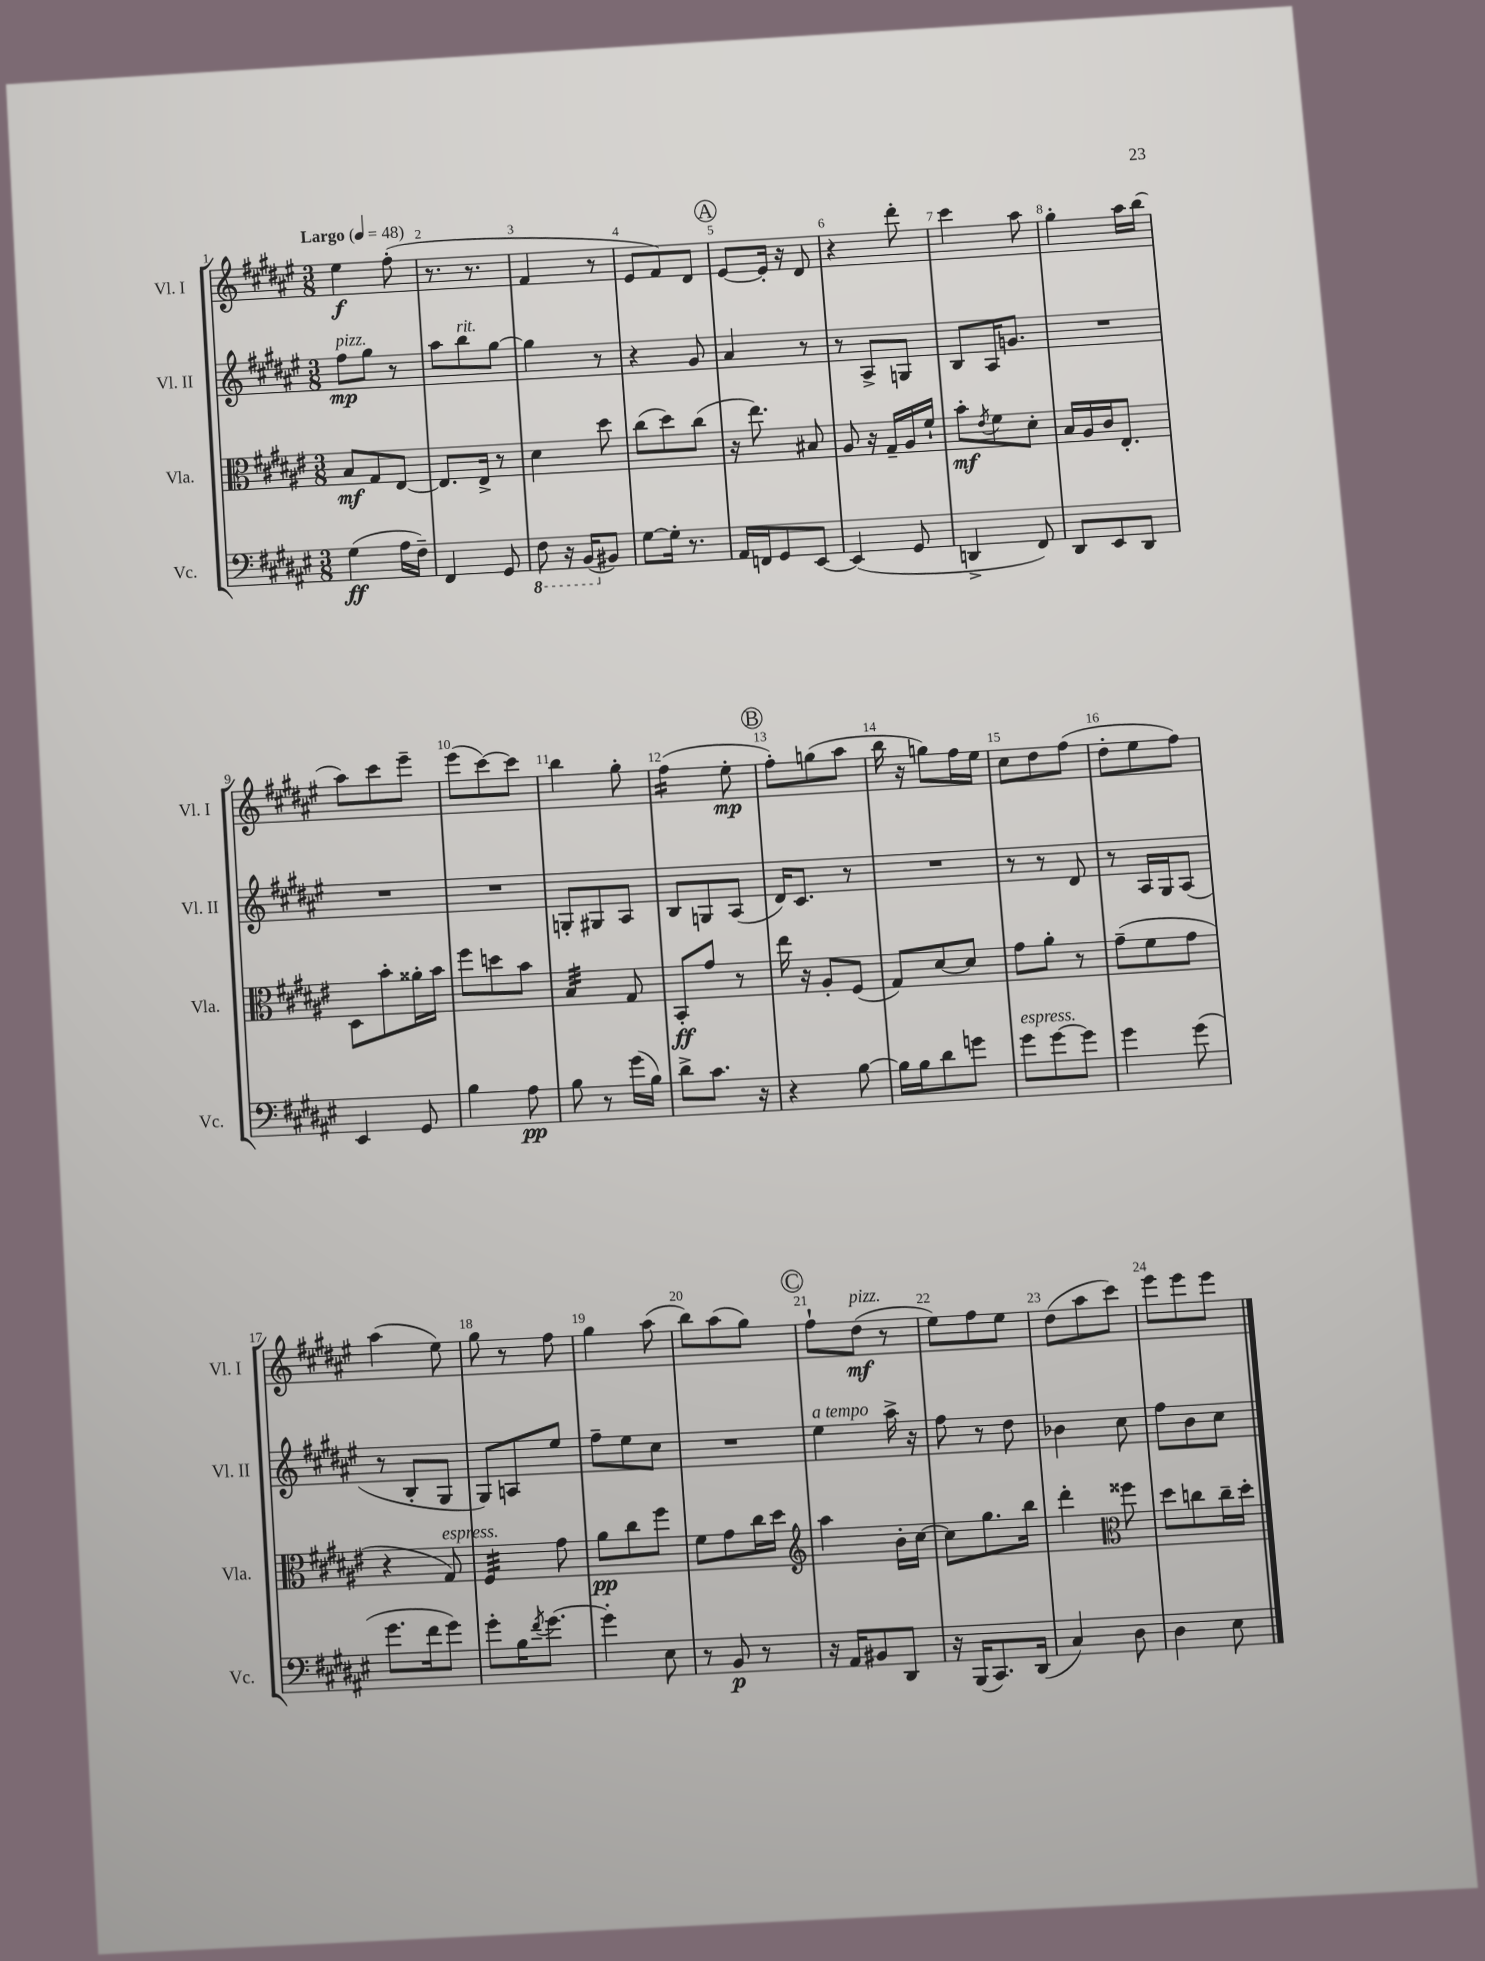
<<
\new StaffGroup <<
\new Staff = "s0" \with { instrumentName = "Vl. I" shortInstrumentName = "Vl. I" } {
    \clef treble \key fis \major \numericTimeSignature \time 3/8 \tempo "Largo" 4 = 48
    eis''4\f fis''8-.( |
    r8. r8. |
    fis'4 r8 |
    eis'8 fis'8) dis'8 |
    \mark \markup { \circle "A" } eis'8~ eis'16-. r16 dis'8 |
    r4 dis'''8-. |
    cis'''4 ais''8 |
    gis''4-. ais''16 b''16( |
    ais''8) cis'''8 eis'''8-- |
    eis'''8( cis'''8~) cis'''8 |
    b''4 gis''8-. |
    fis''4:16( eis''8-.\mp |
    \mark \markup { \circle "B" } fis''8-.) g''8( ais''8 |
    b''16 r16 g''8) fis''16 eis''16 |
    cis''8 dis''8 fis''8( |
    dis''8-. eis''8 fis''8) |
    ais''4( eis''8) |
    gis''8 r8 fis''8 |
    gis''4 ais''8( |
    b''8) ais''8( gis''8) |
    \mark \markup { \circle "C" } fis''8-! dis''8\mf^\markup { \italic "pizz." }( r8 |
    eis''8) fis''8 eis''8 |
    dis''8( ais''8 cis'''8) |
    eis'''8 eis'''8 eis'''8 \bar "|." |
}
\new Staff = "s1" \with { instrumentName = "Vl. II" shortInstrumentName = "Vl. II" } {
    \clef treble \key fis \major \numericTimeSignature \time 3/8
    fis''8\mp^\markup { \italic "pizz." } gis''8 r8 |
    ais''8 b''8^\markup { \italic "rit." } gis''8~ |
    gis''4 r8 |
    r4 gis'8 |
    \mark \markup { \circle "A" } ais'4 r8 |
    r8 ais8-> g8 |
    b8 ais16 g'8. |
    R4. |
    R4. |
    R4. |
    g8-. gis8 ais8 |
    b8 g8 ais8( |
    \mark \markup { \circle "B" } dis'16) cis'8. r8 |
    R4. |
    r8 r8 dis'8 |
    r8 ais16 gis16 ais8( |
    r8 b8-. gis8 |
    gis8) a8 eis''8 |
    fis''8-- eis''8 cis''8 |
    R4. |
    \mark \markup { \circle "C" } eis''4^\markup { \italic "a tempo" } ais''16-> r16 |
    fis''8 r8 dis''8 |
    bes'4 cis''8 |
    fis''8 b'8 cis''8 \bar "|." |
}
\new Staff = "s2" \with { instrumentName = "Vla." shortInstrumentName = "Vla." } {
    \clef alto \key fis \major \numericTimeSignature \time 3/8
    b8\mf gis8 eis8~ |
    eis8. eis16-> r8 |
    dis'4 dis''8 |
    cis''8( dis''8) cis''8( |
    \mark \markup { \circle "A" } r16 eis''8.) bis8 |
    ais8 r16 gis16-- ais16 fis'16-! |
    b'8-.\mf \acciaccatura { eis'8 } fis'8 dis'8-. |
    b16 ais16 cis'16 eis8.-. |
    dis8 b'8-. aisis'16-. b'16 |
    fis''8 d''8 b'8 |
    b4:32 gis8 |
    b,8-.\ff gis'8 r8 |
    \mark \markup { \circle "B" } eis''16 r16 ais8-. fis8( |
    gis8) dis'8~ dis'8 |
    gis'8 ais'8-. r8 |
    gis'8--( fis'8 gis'8 |
    r4 gis8^\markup { \italic "espress." }) |
    fis4:32 gis'8 |
    ais'8\pp cis''8 fis''8 |
    fis'8 gis'8 cis''16 dis''16 |
    \mark \markup { \circle "C" } \clef treble ais''4 b'16-. cis''16~ |
    cis''8 gis''8. b''16 |
    dis'''4-. \clef alto fisis''8 |
    dis''8 c''8 c''16-- dis''16-. \bar "|." |
}
\new Staff = "s3" \with { instrumentName = "Vc." shortInstrumentName = "Vc." } {
    \clef bass \key fis \major \numericTimeSignature \time 3/8
    gis4\ff( ais16 fis16--) |
    fis,4 gis,8 |
    \ottava #-1 fis,8 r16 b,,16( \ottava #0 bis,8) |
    gis8~ gis16-. r8. |
    \mark \markup { \circle "A" } ais,16 f,16 gis,8 eis,8~ |
    eis,4( gis,8 |
    d,4-> fis,8) |
    dis,8 eis,8 dis,8 |
    eis,4 gis,8 |
    b4 ais8\pp |
    b8 r8 gis'16( b16) |
    dis'8-> cis'8. r16 |
    \mark \markup { \circle "B" } r4 b8~ |
    b16 b16 dis'8 g'8 |
    gis'8^\markup { \italic "espress." } gis'8~ gis'8 |
    gis'4 gis'8( |
    gis'8. fis'16 gis'8) |
    gis'8-. b16 \acciaccatura { fis'8 } gis'8.~ |
    gis'4-. eis8 |
    r8 b,8\p r8 |
    \mark \markup { \circle "C" } r16 ais,16 bis,8 dis,8 |
    r16 b,,16( cis,8.) dis,16( |
    cis4) dis8 |
    dis4 eis8 \bar "|." |
}
>>
>>
\layout { \context { \Score \override BarNumber.break-visibility = ##(#f #t #t) barNumberVisibility = #all-bar-numbers-visible } }
